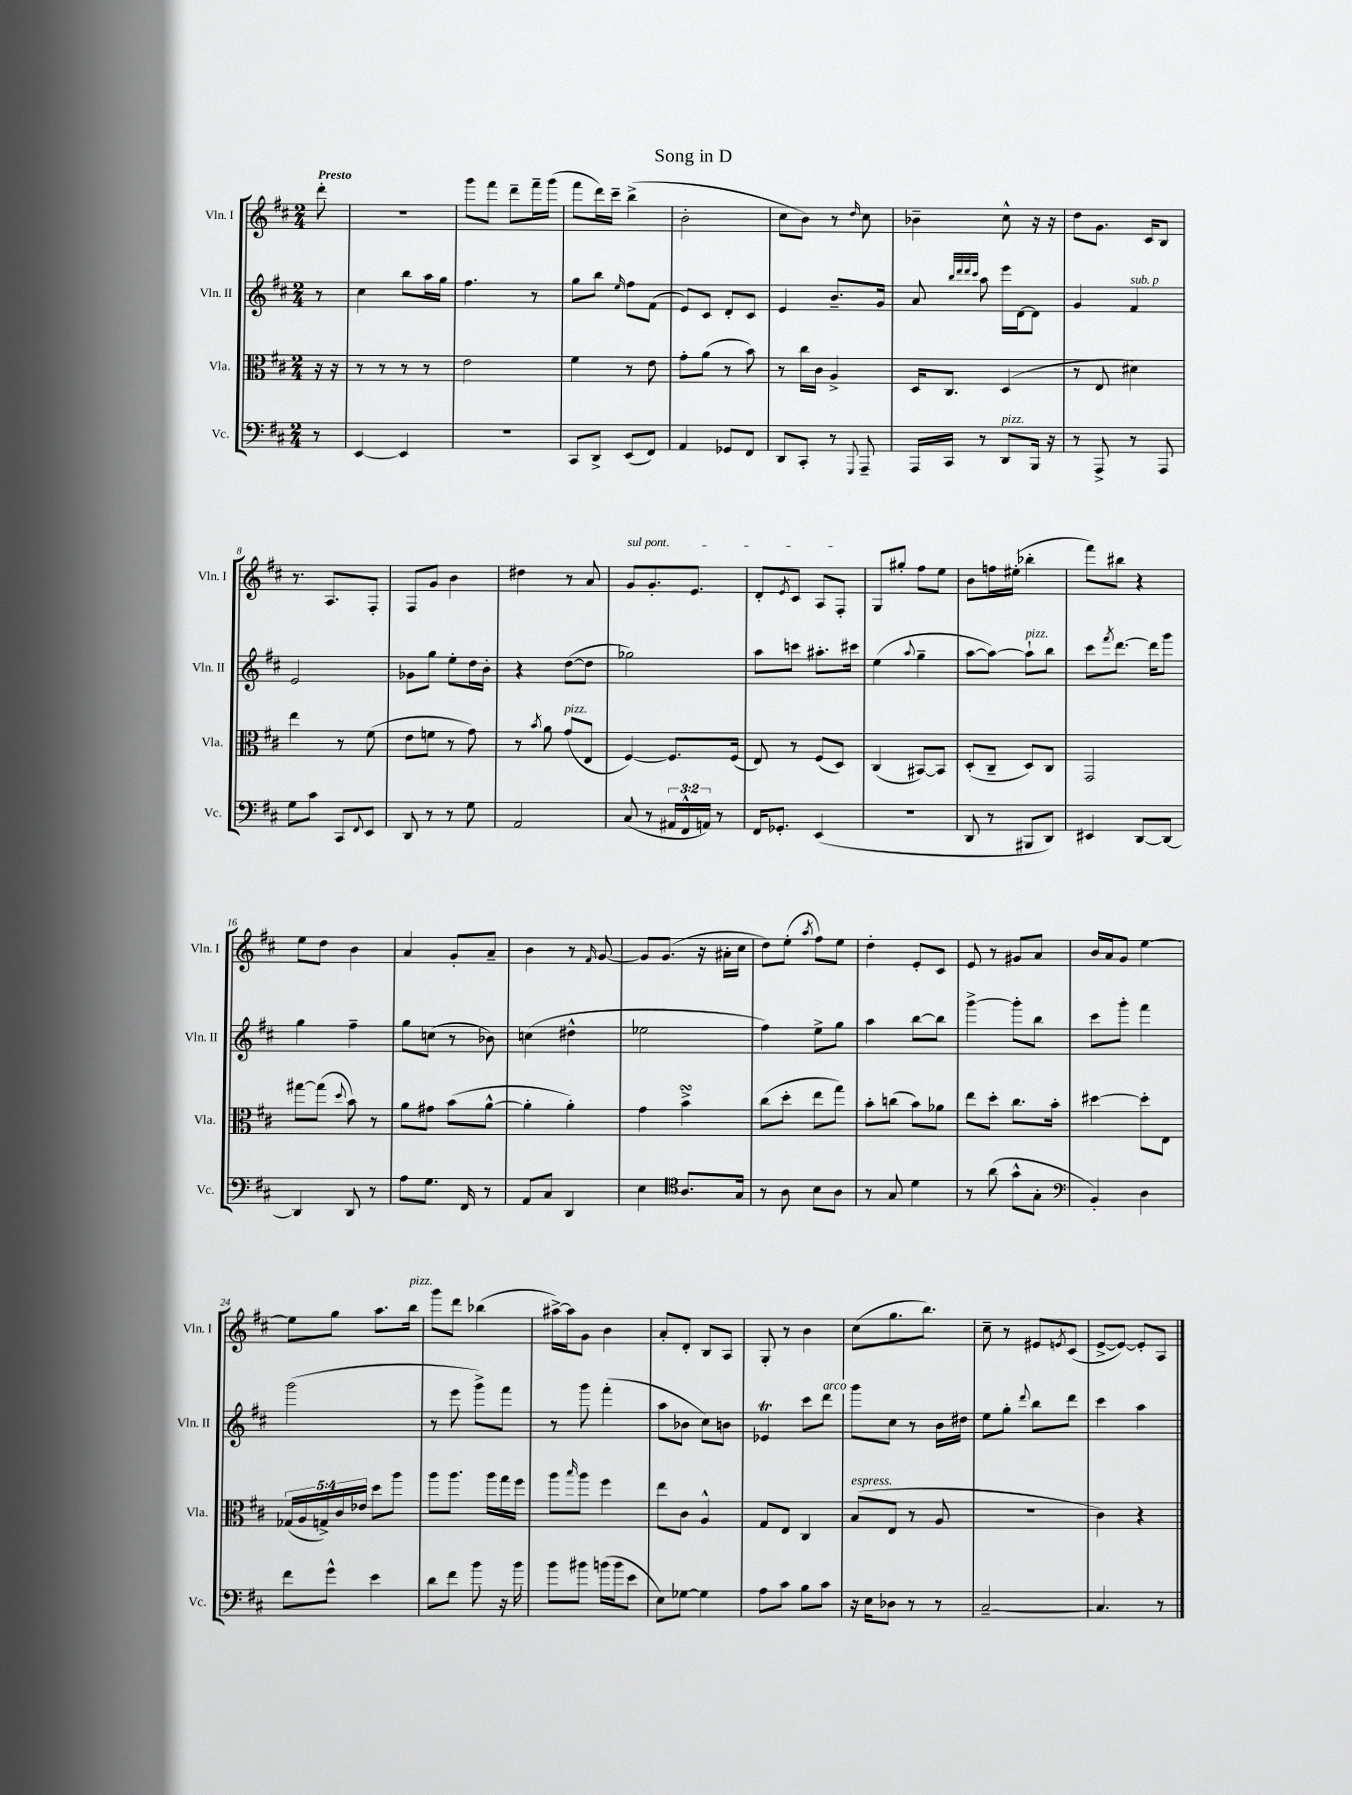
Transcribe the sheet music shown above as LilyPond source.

\header { title = "Song in D" }
<<
\new StaffGroup <<
\new Staff = "s0" \with { instrumentName = "Vln. I" shortInstrumentName = "Vln. I" } {
    \clef treble \key d \major \numericTimeSignature \time 2/4 \partial 8 \tempo "Presto"
    d'''8-. |
    r2 |
    g'''8 fis'''8 d'''8-- fis'''16-- g'''16( |
    fis'''8 d'''16) cis'''16-- b''4->( |
    b'2-. |
    cis''8 b'8) r8 \grace { d''16 } cis''8 |
    bes'4-- cis''8-^ r16 r16 |
    d''8 g'8. cis'16 b8 |
    r8. a8. fis8-. |
    fis8 g'8 b'4 |
    dis''4 r8 a'8 |
    \once \override TextSpanner.bound-details.left.text = \markup { \italic "sul pont." } g'8\startTextSpan g'8.-. e'8. |
    d'8-. \acciaccatura { e'8 } cis'8 a8 fis8-.\stopTextSpan |
    g8 gis''8-. fis''8 e''8 |
    b'8 f''16 eis''16-.( bes''4-. |
    fis'''8) bis''8 r4 |
    e''8 d''8 b'4 |
    a'4 g'8-. a'8-- |
    b'4 r8 \grace { fis'16 } g'8~ |
    g'8 g'8.( r16 ais'16-. cis''16 |
    d''8) e''8-.( \acciaccatura { a''8 } fis''8) e''8 |
    d''4-. e'8-. cis'8 |
    e'8 r8 gis'8 a'8 |
    b'16 a'16 g'8 e''4~ |
    e''8 g''8 a''8. b''16^\markup { \italic "pizz." } |
    g'''8 d'''8 bes''4( |
    ais''16~->) ais''16 g'8 b'4 |
    a'8-. d'8-. b8 a8 |
    g8-. r8 b'4 |
    cis''8( g''8. b''8.) |
    cis''8-- r8 eis'8 \acciaccatura { e'8 } cis'8( |
    e'8~-> e'8~) e'8-. a8 \bar "|." |
}
\new Staff = "s1" \with { instrumentName = "Vln. II" shortInstrumentName = "Vln. II" } {
    \clef treble \key d \major \numericTimeSignature \time 2/4 \partial 8
    r8 |
    cis''4 b''8 a''16 g''16 |
    fis''4. r8 |
    g''8 b''8 \grace { e''16 } fis''8 fis'8( |
    e'8) cis'8 d'8-. cis'8 |
    e'4 b'8.-- g'16 |
    a'8 \grace { b''32 d'''32 d'''32 cis'''32 } a''8 e'''16 d'16~ d'8 |
    g'4 fis'4^\markup { \italic "sub. p" } |
    e'2 |
    ges'8 g''8 e''8-. d''16 b'16-. |
    r4 d''8~( d''8 |
    ges''2) |
    a''8 c'''8 ais''8.-. cis'''16 |
    e''4( \appoggiatura { a''8 } g''4-- |
    a''8~ a''8~) a''8-!^\markup { \italic "pizz." } b''8 |
    cis'''8 \acciaccatura { fis'''8 } d'''8.~ d'''16 g'''8 |
    g''4 fis''4-- |
    g''8 c''8( r8 bes'8) |
    c''4( dis''4-^ |
    ees''2 |
    fis''4) e''8-> g''8 |
    a''4 b''8~ b''8 |
    g'''4~-> g'''8-. b''8 |
    cis'''8 g'''8-. fis'''4 |
    g'''2( |
    r8 e'''8 g'''8->) fis'''8 |
    r8 g'''8 fis'''4-.( |
    a''8 bes'8 cis''8) b'8 |
    ees'4\trill cis'''8 d'''8^\markup { \italic "arco" } |
    g'''8 cis''8 r8 b'16 dis''16 |
    e''8 g''8-. \appoggiatura { d'''8 } b''8 d'''8 |
    cis'''4 a''4 \bar "|." |
}
\new Staff = "s2" \with { instrumentName = "Vla." shortInstrumentName = "Vla." } {
    \clef alto \key d \major \numericTimeSignature \time 2/4 \override Staff.TupletNumber.text = #tuplet-number::calc-fraction-text \partial 8
    r16 r16 |
    r8 r8 r8 r8 |
    e'2 |
    fis'4 r8 e'8 |
    g'8-. a'8( r8 b'8) |
    r8 cis''16 cis'16 a4-> |
    d16 cis8. d4( |
    r8 e8 dis'4) |
    e''4 r8 fis'8( |
    e'8 f'8 r8 g'8) |
    r8 \acciaccatura { b'8 } a'8 g'8^\markup { \italic "pizz." }( e8 |
    fis4~) fis8. fis16( |
    e8) r8 fis8( d8) |
    cis4( bis,8~) bis,8 |
    d8-.( cis8-- d8) cis8 |
    g,2 |
    gis''8~ gis''8( \appoggiatura { d''8 } b'8) r8 |
    a'8 gis'8 b'8( a'8~-^ |
    a'4-. a'4-.) |
    g'4 b'4->\turn |
    cis''8( d''8-. e''8 g''8) |
    b'8-. c''8( b'8) aes'8 |
    e''8 d''8-. cis''8. b'16-. |
    dis''4~ dis''8-. e8 |
    \tuplet 5/4 { ges16( a16 g16->) cis'16 ees'16 } d''8 a''8 |
    a''8 a''8. a''16 g''16 fis''16 |
    a''8 \grace { b''16 } a''8 fis''4 |
    e''8 cis'8 a4-^ |
    g8 e8 cis4 |
    b8^\markup { \italic "espress." }( e8 r8 a8 |
    R2 |
    cis'4) r4 \bar "|." |
}
\new Staff = "s3" \with { instrumentName = "Vc." shortInstrumentName = "Vc." } {
    \clef bass \key d \major \numericTimeSignature \time 2/4 \override Staff.TupletNumber.text = #tuplet-number::calc-fraction-text \partial 8
    r8 |
    e,4~ e,4 |
    r2 |
    cis,8 d,8-> e,8( fis,8) |
    a,4 ges,8 fis,8 |
    d,8 cis,8-. r8 \appoggiatura { g,,8 } a,,8-- |
    a,,16 cis,16 r8 d,8^\markup { \italic "pizz." } b,,16 r16 |
    r8 a,,8-> r8 a,,8 |
    g8 cis'8 cis,8 \appoggiatura { fis,8 } e,8 |
    d,8 r8 r8 g8 |
    a,2 |
    cis8( r8 \tuplet 3/2 { ais,16 fis,16-^ a,16) } r8 |
    fis,16 ges,8.-. e,4( |
    R2 |
    d,8 r8 bis,,8 d,8) |
    eis,4 d,8~ d,8~ |
    d,4 d,8 r8 |
    a8 g8. fis,16 r8 |
    a,8 cis8 d,4 |
    e4 \clef tenor a8. g16 |
    r8 a8 b8 a8 |
    r8 g8 d'4 |
    r8 a'8( g'8-^ g8-. |
    \clef bass b,4-.) d4 |
    fis'8 g'8-^ e'4 |
    d'8 fis'8 b'8 r16 b'16 |
    b'8 bis'8 b'16( b'16 e'8 |
    e8) ges8~ ges4 |
    a8 cis'8 b8 cis'8 |
    r16 e16 des8 r8 r8 |
    cis2~-- |
    cis4. r8 \bar "|." |
}
>>
>>
